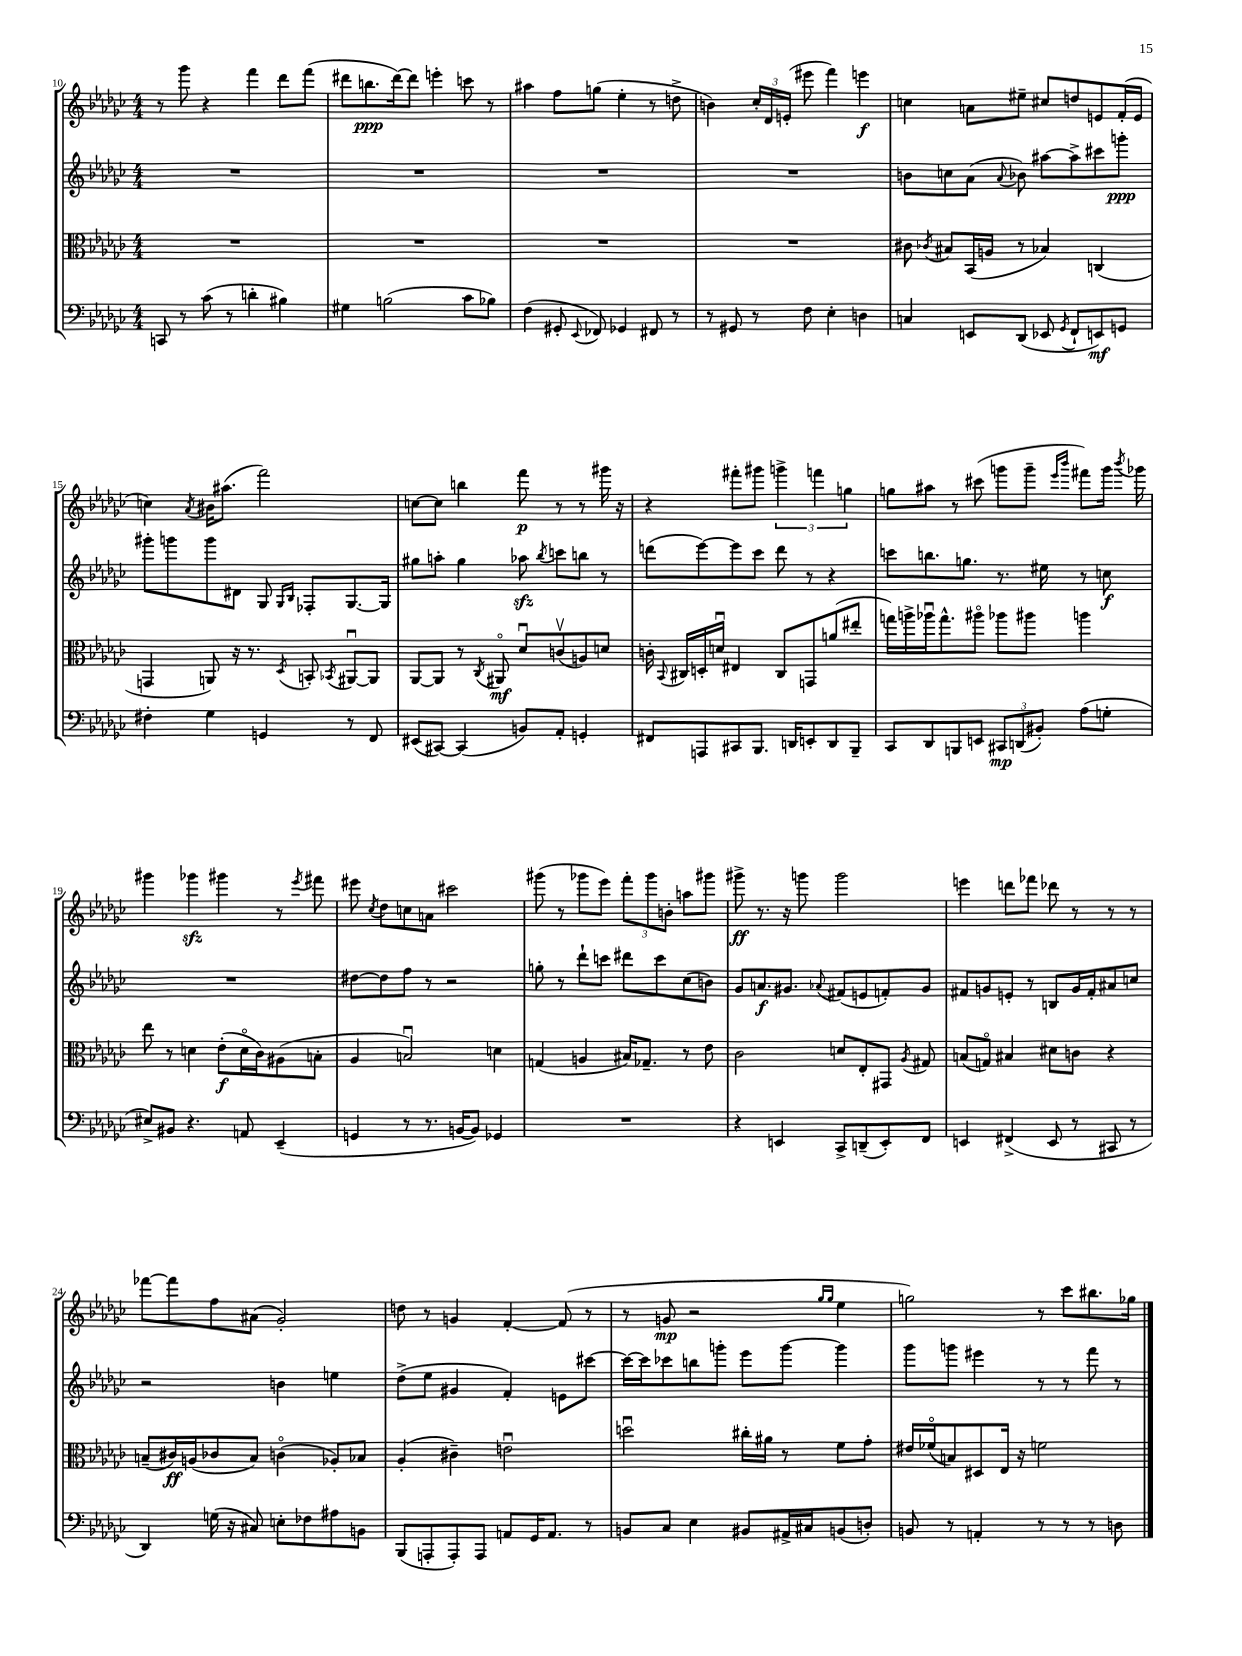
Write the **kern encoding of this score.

**kern	**dynam	**kern	**dynam	**kern	**dynam	**kern	**dynam
*part4	*part4	*part3	*part3	*part2	*part2	*part1	*part1
*staff4	*staff4	*staff3	*staff3	*staff2	*staff2	*staff1	*staff1
*clefF4	*	*clefC3	*	*clefG2	*	*clefG2	*
*k[b-e-a-d-g-c-]	*	*k[b-e-a-d-g-c-]	*	*k[b-e-a-d-g-c-]	*	*k[b-e-a-d-g-c-]	*
*M4/4	*	*M4/4	*	*M4/4	*	*M4/4	*
=10	=10	=10	=10	=10	=10	=10	=10
8CCn/	.	1r	.	1r	.	8r	.
8r	.	.	.	.	.	8ggg-\	.
(8c-\	.	.	.	.	.	4r	.
8r	.	.	.	.	.	.	.
4dn'\	.	.	.	.	.	4fff\	.
4B#X\)	.	.	.	.	.	8ddd-\L	.
.	.	.	.	.	.	(8fff\J	.
=11	=11	=11	=11	=11	=11	=11	=11
4G#X\	.	1r	.	1r	.	8ddd#X\L	.
.	.	.	.	.	.	8.bbn\	ppp
(2Bn\	.	.	.	.	.	.	.
.	.	.	.	.	.	[16ddd#\k)	.
.	.	.	.	.	.	8ddd#\J]	.
.	.	.	.	.	.	4eeen'\	.
8c-\L	.	.	.	.	.	8cccn\	.
8B-X\J)	.	.	.	.	.	8r	.
=12	=12	=12	=12	=12	=12	=12	=12
(4F\	.	1r	.	1r	.	4aa#X\	.
8GG#X'/	.	.	.	.	.	8ff\L	.
8qqEE-/	.	.	.	.	.	.	.
8FF-X/)	.	.	.	.	.	(8ggn\J	.
4GG-X/	.	.	.	.	.	4ee-'\	.
8FF#X/	.	.	.	.	.	8r	.
8r	.	.	.	.	.	8ddn^\	.
=13	=13	=13	=13	=13	=13	=13	=13
8r	.	1r	.	1r	.	4bn\)	.
8GG#X/	.	.	.	.	.	.	.
8r	.	.	.	.	.	24cc-'/LL	.
.	.	.	.	.	.	24d-/	.
.	.	.	.	.	.	(24en'/JJ	.
8F\	.	.	.	.	.	8eee#X\	.
4E-'\	.	.	.	.	.	4fff\)	.
4Dn\	.	.	.	.	.	4eeen\	f
=14	=14	=14	=14	=14	=14	=14	=14
4Cn/	.	8c#X\	.	8bn\L	.	4ccn\	.
.	.	8qc-X/	.	.	.	.	.
.	.	8B#X/L	.	8ccn\	.	.	.
8EEn/L	.	(16BB-/L	.	(8a-\J	.	8an\L	.
.	.	16An/JJ	.	.	.	.	.
.	.	.	.	8qqa-/	.	.	.
(8DD-/J	.	8r	.	8b-X\)	.	8ee#X~\J	.
8EE-X/	.	4B-X/)	.	[8aa#X\L	.	8cc#X/L	.
8qGG-/	.	.	.	.	.	.	.
8FF`/L	.	.	.	8aa#^\]	.	8ddn/	.
8EEn/)	mf	(4Cn/	.	8ccc#X\	.	8en/	.
8GGn/J	.	.	.	8gggn'\J	ppp	(16f'/L	.
.	.	.	.	.	.	16e/JJ	.
!!LO:LB:g=z
=15	=15	=15	=15	=15	=15	=15	=15
4F#X'\	.	4GGn/	.	8ggg#X'\L	.	4ccn\)	.
.	.	.	.	8gggn\	.	.	.
.	.	.	.	.	.	8qa-/	.
4G-\	.	8AAn/)	.	8ggg\	.	16b#X\KL	.
.	.	.	.	.	.	(8.aa#X\J	.
.	.	16r	.	8d#X\J	.	.	.
.	.	8.r	.	.	.	.	.
4GGn/	.	.	.	8G-/	.	2fff\)	.
.	.	.	.	16qqG-/LL	.	.	.
.	.	8qD-/	.	16qqB-/JJ	.	.	.
.	.	8BBn'/	.	8F-X'/L	.	.	.
.	.	8qBB-X/	.	.	.	.	.
8r	.	[8AA#Xu/L	.	[8.G-/	.	.	.
8FF/	.	8AA#/J]	.	.	.	.	.
.	.	.	.	16G-/Jk]	.	.	.
=16	=16	=16	=16	=16	=16	=16	=16
(8EE#X/L	.	[8AA-/L	.	8gg#X\L	.	[8ccn\L	.
[8CC#X/J)	.	8AA-/J]	.	8aan'\J	.	8cc\J]	.
(4CC#/]	.	8r	.	4gg#\	.	4bbn\	.
.	.	8qC-/	.	.	.	.	.
.	.	8AA#X/	mf	.	.	.	.
8BBn/L)	.	8d-u/L	.	8aa-Xzz\	.	8fff\	p
.	.	.	.	8qbb-/	.	.	.
8AA-'/J	.	(8cnv/	.	8cccn\L	.	8r	.
4GGn'/	.	8An/)	.	8bbn\J	.	8r	.
.	.	8dn/J	.	8r	.	16ggg#X\	.
.	.	.	.	.	.	16r	.
=17	=17	=17	=17	=17	=17	=17	=17
8FF#X/L	.	16cn'\	.	(8dddn\L	.	4r	.
.	.	8qqBB-/	.	.	.	.	.
.	.	16C#X/LL	.	.	.	.	.
8AAAn/	.	16Dn'/	.	[8eee-\)	.	.	.
.	.	16dnu/JJ	.	.	.	.	.
8CC#X/	.	4E#X/	.	8eee-\]	.	8fff#X'\L	.
8.BBB-/J	.	.	.	8ccc-\J	.	8ggg#X\J	.
.	.	8C#/L	.	8ddd\	.	6gggn^\	.
16DDn/KL	.	.	.	.	.	.	.
8EEn'/	.	8GGn/	.	8r	.	.	.
.	.	.	.	.	.	6fffn\	.
8DD/	.	(8an/	.	4r	.	.	.
.	.	.	.	.	.	6ggn\	.
8BBB-~/J	.	8ee#X'/J	.	.	.	.	.
=18	=18	=18	=18	=18	=18	=18	=18
8CC-/L	.	16ggn\LL)	.	8cccn\L	.	8ggn\L	.
.	.	16aan^\	.	.	.	.	.
8DD-/	.	16aa-Xu\J	.	8.bbn\	.	8aa#X\J	.
.	.	8.gg^^\	.	.	.	.	.
8BBBn/	.	.	.	.	.	8r	.
.	.	.	.	8.ggn\J	.	.	.
8EEn/J	.	8aa#X\J	.	.	.	(8ccc#X\	.
12CC#X/L	mp	8aa-X\L	.	8.r	.	8gggn\L	.
(12DDn/	.	.	.	.	.	.	.
.	.	8aa#X\J	.	.	.	8ggg~\J	.
12BB#X'/J)	.	.	.	.	.	.	.
.	.	.	.	16ee#X\	.	.	.
.	.	.	.	.	.	16qqeee-/LL	.
.	.	.	.	.	.	16qqbbb-/JJ	.
(8A-\L	.	4aan\	.	8r	.	8fff#X\L)	.
8Gn'\J	.	.	.	8ccn\	f	16ggg\Jk	.
.	.	.	.	.	.	8qbbb-/	.
.	.	.	.	.	.	16ggg-X\	.
!!LO:LB:g=z
=19	=19	=19	=19	=19	=19	=19	=19
8E#X^/L)	.	8ee-\	.	1r	.	4ggg#X\	.
8BB#X/J	.	8r	.	.	.	.	.
4.r	.	4dn\	.	.	.	4ggg-Xzz\	.
.	.	(8e-'\L	f	.	.	4ggg#X\	.
8AAn/	.	16d\L	.	.	.	.	.
.	.	16c-\J)	.	.	.	.	.
(4EE-~/	.	(8A#X\	.	.	.	8r	.
.	.	.	.	.	.	8qeee-/	.
.	.	8Bn'\J	.	.	.	8fff#X\	.
=20	=20	=20	=20	=20	=20	=20	=20
4GGn/	.	4A-/	.	[8dd#X\L	.	8eee#X\	.
.	.	.	.	.	.	8qcc-/	.
.	.	.	.	8dd#\]	.	8dd-\L	.
8r	.	2Bnu/)	.	8ff\J	.	8ccn\	.
8.r	.	.	.	8r	.	8an\J	.
.	.	.	.	2r	.	2ccc#X\	.
[16BBn/KL	.	.	.	.	.	.	.
8BB/J])	.	.	.	.	.	.	.
4GG-X/	.	4dn\	.	.	.	.	.
=21	=21	=21	=21	=21	=21	=21	=21
1r	.	(4Gn/	.	8ggn'\	.	(8ggg#X\	.
.	.	.	.	8r	.	8r	.
.	.	4An/	.	8ddd-`\L	.	8ggg-X\L	.
.	.	.	.	8cccn\J	.	8eee-\J)	.
.	.	16B#X/KL)	.	8ddd#X\L	.	12fff'\L	.
.	.	8.G-X~/J	.	.	.	.	.
.	.	.	.	.	.	12ggg-\	.
.	.	.	.	8ccc\	.	.	.
.	.	.	.	.	.	12bn'\J	.
.	.	8r	.	(8cc-\	.	8aan\L	.
.	.	8e-\	.	8bn\J)	.	8ggg#X\J	.
=22	=22	=22	=22	=22	=22	=22	=22
4r	.	2c-\	.	8g-/L	.	8ggg#X^\	ff
.	.	.	.	8.an/	f	8.r	.
4EEn/	.	.	.	.	.	.	.
.	.	.	.	8.g#X/J	.	16r	.
.	.	.	.	.	.	8gggn\	.
.	.	.	.	8qqa-X/	.	.	.
8CC-^/L	.	8dn/L	.	(8f#X/L	.	2ggg\	.
(8DDn~/	.	8E-'/	.	8en/	.	.	.
8EE'/)	.	8GG#X/J	.	8fn'/)	.	.	.
.	.	8qA-/	.	.	.	.	.
8FF/J	.	8G#X/	.	8g#/J	.	.	.
=23	=23	=23	=23	=23	=23	=23	=23
4EEn/	.	(8Bn/L	.	8f#X/L	.	4eeen\	.
.	.	8Gn/J)	.	8gn/	.	.	.
(4FF#X^/	.	4B#X/	.	8en'/J	.	8dddn\L	.
.	.	.	.	8r	.	8fff-X\J	.
8EE/	.	8d#X\L	.	8Bn/L	.	8ddd-X\	.
8r	.	8cn\J	.	16g/L	.	8r	.
.	.	.	.	16f#'/J	.	.	.
8CC#X/	.	4r	.	8a#X/	.	8r	.
8r	.	.	.	8ccn/J	.	8r	.
!!LO:LB:g=z
=24	=24	=24	=24	=24	=24	=24	=24
4DD-/)	.	(8Bn~/L	.	2r	.	[8fff-X\L	.
.	.	16c#X/L)	ff	.	.	8fff-\]	.
.	.	(16An/J	.	.	.	.	.
(16Gn\	.	8c-X/	.	.	.	8ff\	.
16r	.	.	.	.	.	.	.
8C#X/)	.	8B/J)	.	.	.	(8a#X\J	.
8En'\L	.	(4cn\	.	4bn\	.	2g-'/)	.
8F-X\	.	.	.	.	.	.	.
8A#X\	.	8A-X'/L)	.	4een\	.	.	.
8BBn\J	.	8B-X/J	.	.	.	.	.
=25	=25	=25	=25	=25	=25	=25	=25
(8BBB-/L	.	(4A-'/	.	(8dd-^\L	.	8ddn\	.
8AAAn'/	.	.	.	8ee-\J	.	8r	.
8AAA'/)	.	4c#X~\)	.	4g#X/	.	4gn/	.
8AAA/J	.	.	.	.	.	.	.
8AAn/L	.	2enu\	.	4f'/)	.	[4f'/	.
16GG-/K	.	.	.	.	.	.	.
8.AA/J	.	.	.	.	.	.	.
.	.	.	.	8en\L	.	(8f/]	.
8r	.	.	.	[8ccc#X\J	.	8r	.
=26	=26	=26	=26	=26	=26	=26	=26
8BBn/L	.	2ddnu\	.	16ccc#\LL_	.	8r	.
.	.	.	.	16ccc#\J]	.	.	.
8C-/J	.	.	.	8ccc-X\	.	8gn/	mp
4E-\	.	.	.	8bbn\	.	2r	.
.	.	.	.	8gggn'\J	.	.	.
8BB#X/L	.	16cc#X'\LL	.	8eee-\L	.	.	.
.	.	16a#X\JJ	.	.	.	.	.
16AA#X^/L	.	8r	.	[8ggg\J	.	.	.
16C#X/J	.	.	.	.	.	.	.
.	.	.	.	.	.	16qqgg-/LL	.
.	.	.	.	.	.	16qqgg-/JJ	.
(8BBn/	.	8f\L	.	4ggg\]	.	4ee-\	.
8Dn'/J)	.	8g-'\J	.	.	.	.	.
=27	=27	=27	=27	=27	=27	=27	=27
8BBn/	.	16e#X/LL	.	8ggg-\L	.	2ggn\)	.
.	.	(16f-X/J	.	.	.	.	.
8r	.	8Bn/)	.	8gggn\J	.	.	.
4AAn'/	.	8D#X/	.	4eee#X\	.	.	.
.	.	16E-/Jk	.	.	.	.	.
.	.	16r	.	.	.	.	.
8r	.	2fn\	.	8r	.	8r	.
8r	.	.	.	8r	.	8ccc-\L	.
8r	.	.	.	8fff\	.	8.bb#X\	.
8Dn\	.	.	.	8r	.	.	.
.	.	.	.	.	.	16gg-X\Jk	.
==	==	==	==	==	==	==	==
*-	*-	*-	*-	*-	*-	*-	*-
